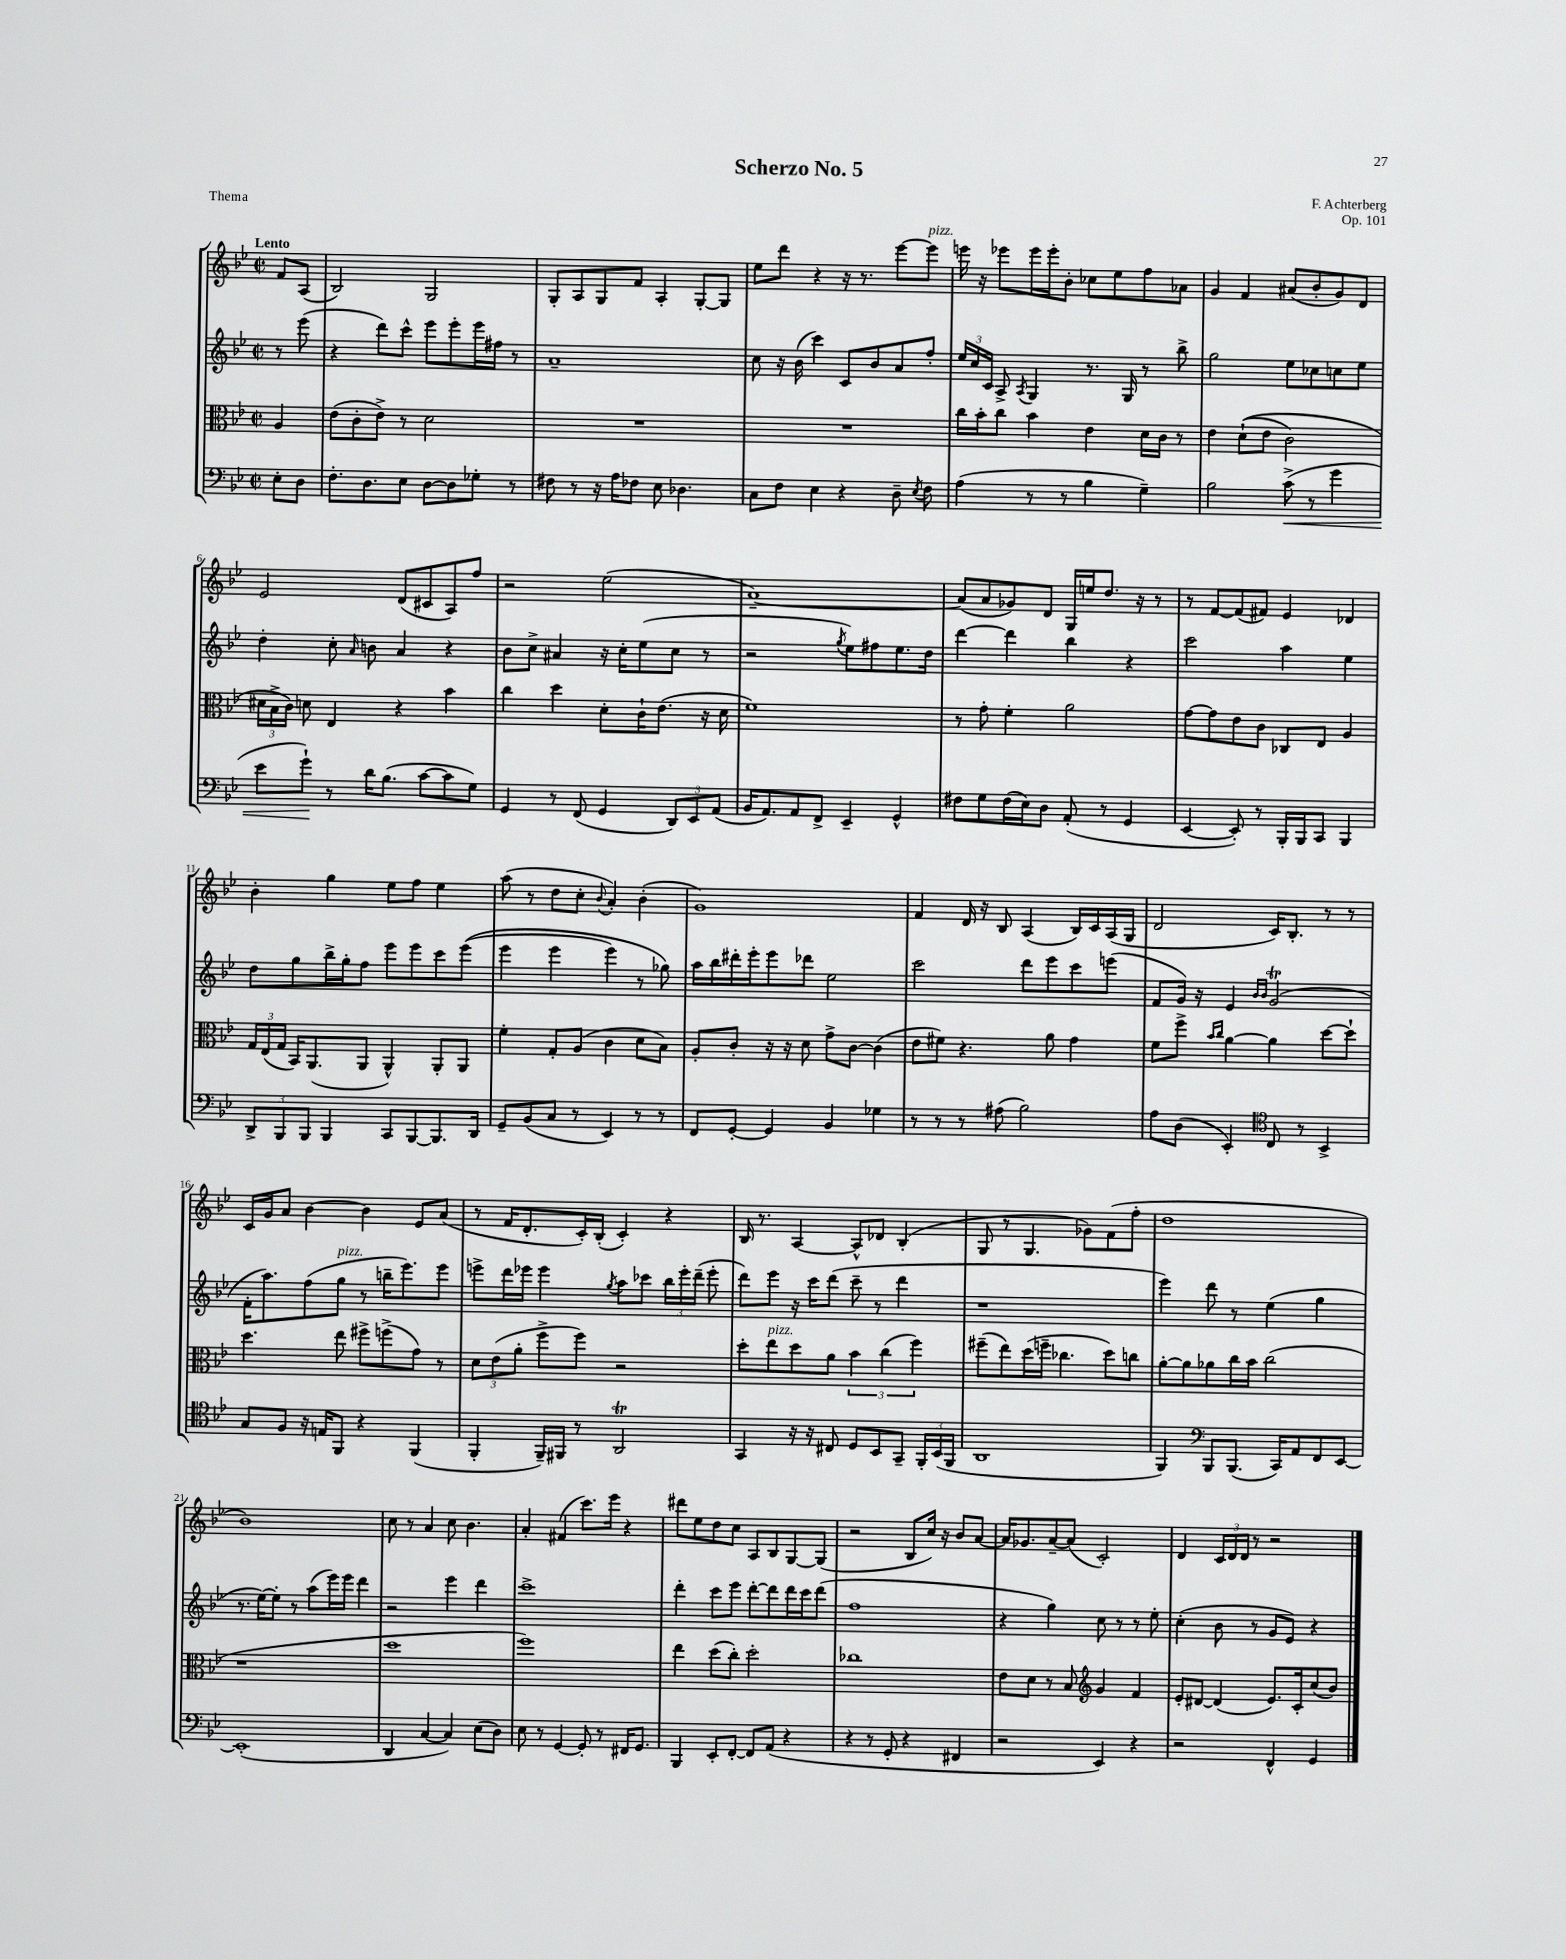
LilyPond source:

\header { title = "Scherzo No. 5" composer = "F. Achterberg" opus = "Op. 101" piece = "Thema" }
<<
\new StaffGroup <<
\new Staff = "s0" {
    \clef treble \key bes \major \defaultTimeSignature \time 2/2 \partial 4 \tempo "Lento"
    \autoBeamOff f'8[ a8]( |
    bes2) g2 |
    g8[-. a8 g8 f'8] a4-. g8[~-. g8] |
    ees''8[ d'''8] r4 r16 r8. ees'''8[~ ees'''8]^\markup { \italic "pizz." } |
    e'''16 r16 ees'''8[ ees'''16 ees'''16-. bes'8]-. ces''8[ ees''8 f''8 aes'8] |
    g'4 f'4 ais'8[( bes'8-. g'8) d'8] |
    ees'2 d'8[( cis'8 a8) f''8] |
    r2 ees''2( |
    a'1~--) |
    a'8[( a'8 ges'8) d'8] g16[ e''16 d''8.] r16 r8 |
    r8 f'8[~ f'8( fis'8]) ees'4 des'4 |
    bes'4-. g''4 ees''8[ f''8] ees''4 |
    a''8( r8 d''8[ c''8]-. \appoggiatura { bes'8 } a'4-.) bes'4-.( |
    g'1) |
    f'4 d'16 r16 bes8 a4( bes16[) c'16 a16( g16] |
    d'2 c'16[) bes8.]-. r8 r8 |
    c'16[ g'16 a'8] bes'4~ bes'4 ees'8[ a'8]( |
    r8 f'16[ d'8.-. c'16-.) bes16]-.( c'4-.) r4 |
    bes16 r8. a4~ a8[-^ des'8] bes4-.( |
    g8 r8 g4. ges'8[) f'8( f''8]-. |
    d''1 |
    bes'1) |
    c''8 r8 a'4 c''8 bes'4. |
    a'4-. fis'4( c'''8.[) ees'''16] r4 |
    dis'''8[ ees''8 d''8 c''8] a8[ bes8 g8~ g8]( |
    r2 bes8[ c''16]) r16 bes'8[ a'8]~ |
    a'16[ ges'8. a'8~-- a'8]( c'2-.) |
    d'4 \tuplet 3/2 { c'16[ d'16 d'16] } r8 r2 \bar "|." |
}
\new Staff = "s1" {
    \clef treble \key bes \major \defaultTimeSignature \time 2/2 \partial 4
    \autoBeamOff r8 ees'''8( |
    r4 d'''8[) c'''8]-^ ees'''8[ ees'''8-. ees'''16 fis''16] r8 |
    a'1-- |
    c''8 r16 bes'16( c'''4) c'8[ bes'8 a'8 f''8]-. |
    \tuplet 3/2 { ees''16[ c''16 c'16] } a8-> \acciaccatura { a8 } g4 r8. g16 r8 bes''8-> |
    g''2 ees''8[ ces''8 c''8 ees''8] |
    d''4-. c''8-. \grace { a'16 } b'8 a'4 r4 |
    bes'8[ c''8]-> ais'4 r16 c''16[-. ees''8( c''8] r8 |
    r2 \acciaccatura { g''8 } ees''8[) fis''8 ees''8. d''16] |
    d'''4~ d'''4 bes''4 r4 |
    c'''2 a''4 ees''4 |
    d''8[ g''8 bes''16-> g''16-. f''8] ees'''8[ ees'''8 c'''8 ees'''8](\( |
    ees'''4 ees'''4 ees'''4) r8 ges''8\) |
    a''16[ bes''16 dis'''16-. ees'''16-. ees'''8 des'''8] ees''2 |
    c'''2 d'''8[ ees'''8 c'''8 e'''8]( |
    f'8[ g'16]) r16 ees'4 \grace { bes'16[ bes'16] } g'2\trill( |
    f'16[-. a''8.) f''8( g''8]^\markup { \italic "pizz." } r8 b''16[-- ees'''8.) ees'''8] |
    e'''8[-> d'''16 ees'''16] ees'''4 \acciaccatura { g''8 } a''8[ ces'''8] \tuplet 3/2 { bes''16[ ees'''16-. d'''16]--( } ees'''8-. |
    d'''8[) ees'''8] r16 c'''16[ d'''8]( c'''8-- r8 d'''4 |
    r1 |
    ees'''4) d'''8 r8 ees''4( g''4 |
    r8. ees''16[~) ees''8]-. r8 a''8[( ees'''16) ees'''16] d'''4 |
    r2 ees'''4 d'''4 |
    c'''1-> |
    d'''4-. c'''8[ ees'''8] d'''8[~-. d'''8 d'''16 c'''16 d'''8]( |
    f''1 |
    r4 g''4) c''8 r8 r8 ees''8-. |
    c''4-.( bes'8 r8 g'8[ ees'8]) r4 \bar "|." |
}
\new Staff = "s2" {
    \clef alto \key bes \major \defaultTimeSignature \time 2/2 \partial 4
    \autoBeamOff a4 |
    ees'8[( c'8-. ees'8]->) r8 d'2 |
    R1 |
    R1 |
    c''16[ bes'16-. c''8] bes'4 ees'4 d'16[ c'16] r8 |
    ees'4 d'8[-!(\( ees'8] c'2) |
    \tuplet 3/2 { dis'16[ bes16-> c'16]\) } d'8 ees4 r4 bes'4 |
    c''4 d''4 d'8[-. c'16-! ees'8.]( r16 d'16 |
    f'1) |
    r8 g'8-. f'4-. a'2 |
    g'8[~ g'8 ees'8 c'8] ces8[ ees8] a4 |
    \tuplet 3/2 { g16[ ees16( g16] } bes,16[) a,8.( a,8] a,4-^) a,8[-. a,8] |
    f'4-. g8[-. a8]( c'4 d'8[ bes8]) |
    a8[-. c'8]-. r16 r16 d'8 g'8[-> c'8]~ c'4( |
    ees'8[ fis'8]) r4. a'8 g'4 |
    f'8[ f''8]-> \grace { bes'16[ c''16] } a'4~ a'4 d''8[~ d''8]-! |
    d''4. ees''8 fis''8[-> f''8->( g'8]) r8 |
    \tuplet 3/2 { d'8[ ees'8( a'8]-. } f''8[-> f''8]) r2 |
    d''8[-. ees''8^\markup { \italic "pizz." } d''8 a'8] \tuplet 3/2 { bes'4 c''4( f''4) } |
    fis''8[--( ees''8) d''16( f''16]-- ces''4. d''8[) c''8] |
    a'8[~-. a'8 aes'8 c''16 bes'16] c''2( |
    r1 |
    d''1 |
    f''1) |
    ees''4 d''8[( c''8]-.) d''2-. |
    ces''1 |
    ees'8[ d'8] r8 bes8 \clef treble g'4 f'4 |
    ees'8[-. dis'8]~ dis'4( ees'8.[) c'16-. c''8( bes'8]) \bar "|." |
}
\new Staff = "s3" {
    \clef bass \key bes \major \defaultTimeSignature \time 2/2 \partial 4
    \autoBeamOff ees8[-. d8] |
    f8.[-. d8. ees8] d8[~ d8 ges8]-. r8 |
    fis8 r8 r16 a16[ fes8] ees8 des4. |
    c8[ f8] ees4 r4 d8-- \acciaccatura { ees8 } f8 |
    a4( r8 r8 bes4 g4--) |
    bes2 c'8->\<( r8 g'4 |
    ees'8[ g'8]-!\!) r8 d'16[ bes8.]( c'8[~ c'8 g8]) |
    g,4 r8 f,8( g,4 \tuplet 3/2 { d,8[) ees,8 a,8]( } |
    bes,16[ a,8.) a,8 f,8]-> ees,4-- g,4-^ |
    fis8[ g8 fis16( ees16) d8] a,8-.( r8 g,4 |
    ees,4~ ees,8-.) r8 bes,,16[-. bes,,16 c,8] bes,,4 |
    \tuplet 3/2 { d,8[-> bes,,8 bes,,8] } bes,,4 c,8[ bes,,8~ bes,,8. d,16] |
    g,8[-- bes,8( c8] r8 ees,4) r8 r8 |
    f,8[ g,8]~-. g,4 bes,4 ges4 |
    r8 r8 r8 ais8( bes2) |
    a8[ d8]( ees,4-.) \clef tenor c8 r8 bes,4-> |
    g8[ f8] r16 e16[ f,8] r4 f,4( |
    f,4-. f,16[--) fis,16] r8 a,2\trill |
    g,4 r16 r16 cis8 d8[ bes,8 g,8]-- \tuplet 3/2 { f,16[-. bes,16( f,16] } |
    a,1 |
    f,4) \clef bass bes,,8[ bes,,8.]( c,16[) a,8 f,8 ees,8]~ |
    ees,1-.( |
    d,4 c4~ c4) ees8[( d8]) |
    ees8 r8 g,4~ g,8-. r8 fis,16[ g,8.] |
    bes,,4 ees,8[-. f,8]~-. f,8[ a,8]( r4 |
    r4 r8 g,8-. r4 fis,4 |
    r2 ees,4) r4 |
    r2 f,4-^ g,4 \bar "|." |
}
>>
>>
